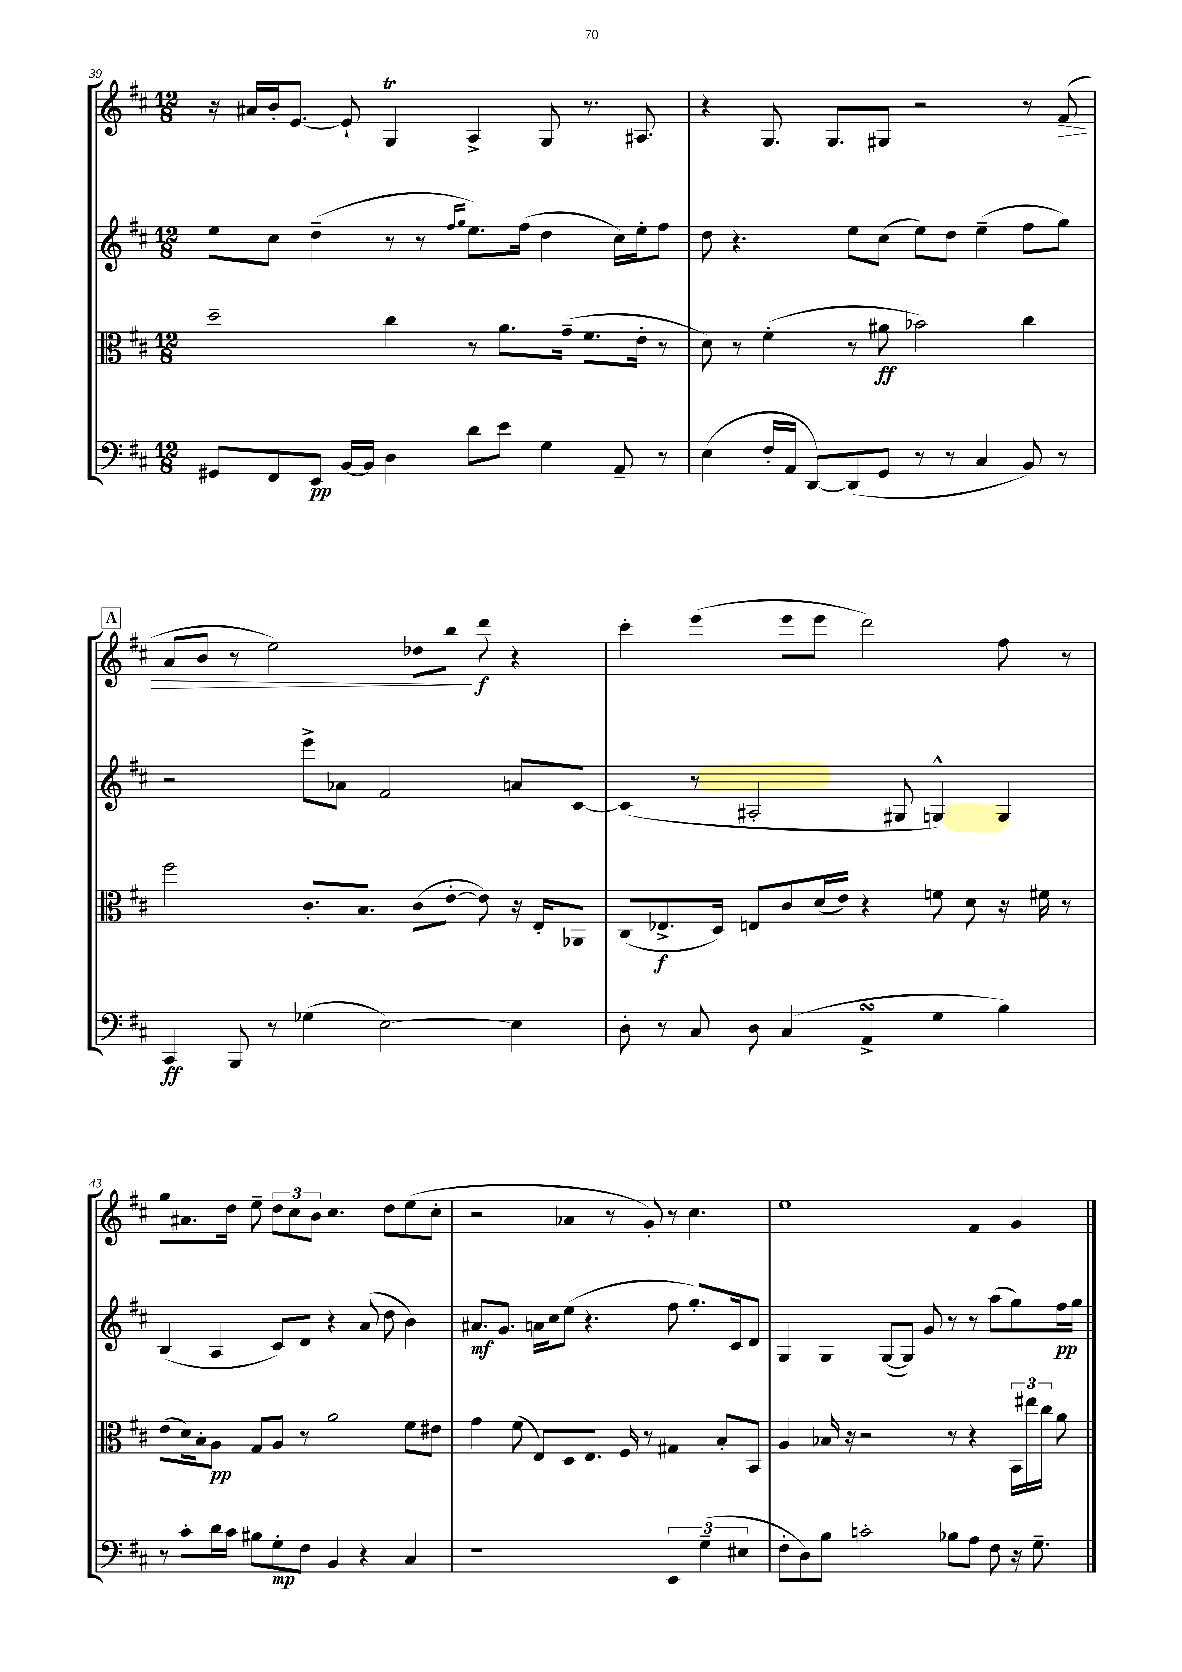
<<
\new StaffGroup <<
\new Staff = "s0" {
    \clef treble \key d \major \numericTimeSignature \time 12/8
    \autoBeamOff r16 ais'16[ b'16-. e'8.]~ e'8-! g4\trill a4-> g8 r8. ais8. |
    r4 g8. g8.[ gis8] r2 r8 fis'8\>( |
    \mark \markup { \box "A" } a'8[ b'8] r8 e''2) des''8[ b''8]\! d'''8\f r4 |
    cis'''4-. e'''4( e'''8[ e'''8] d'''2) fis''8 r8 |
    g''8[ ais'8. d''16] e''8-- \tuplet 3/2 { d''8[ cis''8 b'8] } cis''4. d''8[ e''8( cis''8]-. |
    r2 aes'4 r8 g'8-.) r8 cis''4. |
    e''1 fis'4 g'4 \bar "|." |
}
\new Staff = "s1" {
    \clef treble \key d \major \numericTimeSignature \time 12/8
    \autoBeamOff e''8[ cis''8] d''4--( r8 r8 \grace { fis''16[ g''16] } e''8.[) fis''16]( d''4 cis''16[) e''16-. fis''8] |
    d''8 r4. e''8[ cis''8]( e''8[) d''8] e''4--( fis''8[ g''8]) |
    \mark \markup { \box "A" } r2 e'''8[-> aes'8] fis'2 a'8[ cis'8]~ |
    cis'4( r8 ais2-. gis8 g4-^) g4 |
    b4( a4 cis'8[) d'8] r4 a'8( d''8 b'4) |
    ais'8.[\mf g'8.] a'16[ cis''16 e''8]( r4. fis''8 g''8.[-.) cis'16 d'8] |
    g4 g4 g8[~( g8]) g'8 r8 r8 a''8[( g''8) fis''16\pp g''16] \bar "|." |
}
\new Staff = "s2" {
    \clef alto \key d \major \numericTimeSignature \time 12/8
    \autoBeamOff d''2-- cis''4 r8 a'8.[ g'16]--( fis'8.[ e'16]-. r8 |
    d'8) r8 fis'4-.( r8 ais'8\ff bes'2) cis''4 |
    \mark \markup { \box "A" } fis''2 cis'8.[-. b8.] cis'8[( e'8]~-. e'8) r16 e16[-. aes,8] |
    cis8[( ees8.->\f d16]) e8[ cis'8 d'16( e'16]) r4 f'8 d'8 r16 fis'16 r8 |
    e'8[( d'16) b16-. a8]\pp g8[ a8] r8 a'2 fis'8[ eis'8] |
    g'4 fis'8( e8[) d8 e8.] fis16 r8 gis4 b8[-. b,8] |
    a4 bes16 r16 r2 r8 r4 \tuplet 3/2 { b,16[ eis''16 cis''16] } a'8 \bar "|." |
}
\new Staff = "s3" {
    \clef bass \key d \major \numericTimeSignature \time 12/8
    \autoBeamOff gis,8[ fis,8 e,8]\pp b,16[~ b,16] d4 d'8[ e'8] g4 a,8-- r8 |
    e4( fis16[-. a,16] d,8[~) d,8( g,8] r8 r8 cis4 b,8) r8 |
    \mark \markup { \box "A" } cis,4\ff b,,8 r8 ges4( e2~) e4 |
    d8-. r8 cis8 d8 cis4( a,4->\turn g4 b4) |
    r8 cis'8[-. d'16 cis'16] bis8[ g8-.\mp fis8] b,4 r4 cis4 |
    r1 \tuplet 3/2 { e,4 g4--( eis4 } |
    fis8[-. d8) b8] c'2-. bes8[ a8] fis8 r16 g8.-- \bar "|." |
}
>>
>>
\layout { \context { \Score currentBarNumber = #39 } }
